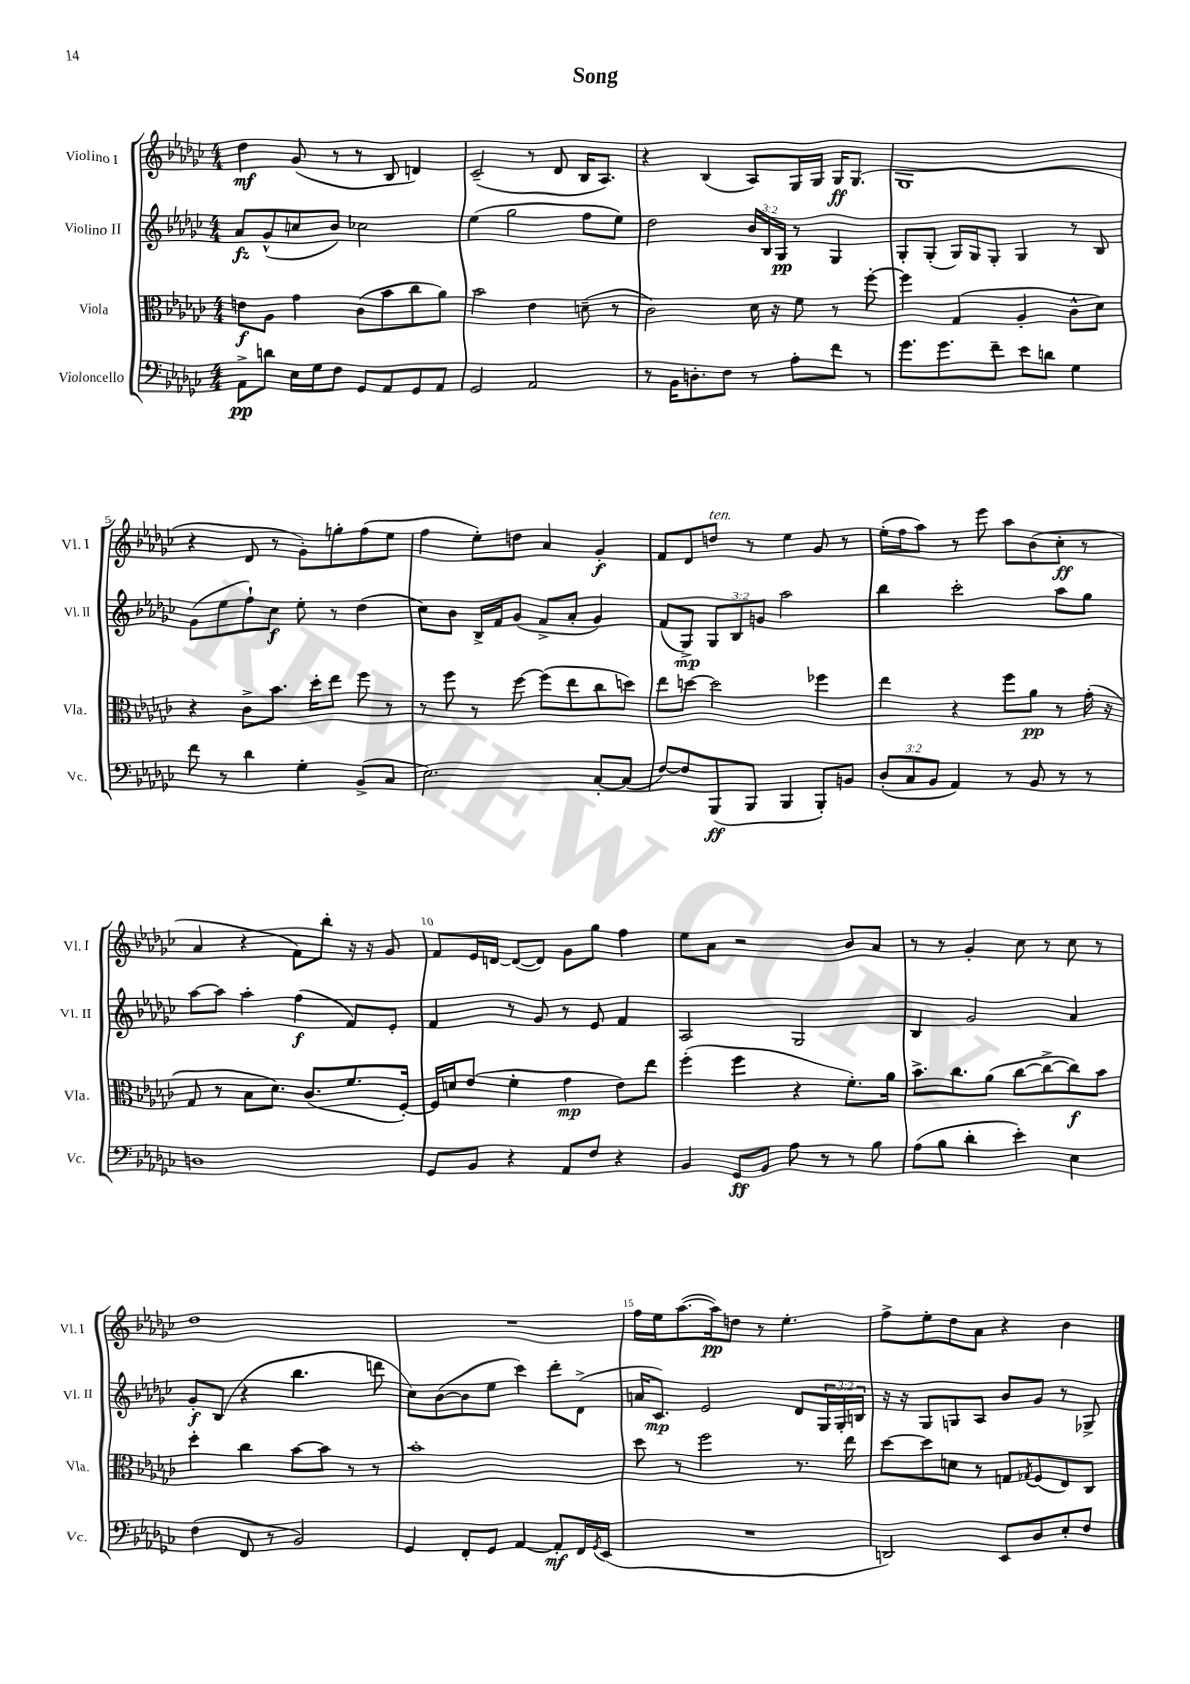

**kern	**kern	**kern	**kern
*staff4	*staff3	*staff2	*staff1
*clefF4	*clefC3	*clefG2	*clefG2
*k[b-e-a-d-g-c-]	*k[b-e-a-d-g-c-]	*k[b-e-a-d-g-c-]	*k[b-e-a-d-g-c-]
*M4/4	*M4/4	*M4/4	*M4/4
8AA-^	8e	8a-	4dd-
8d	8A-	(8g-^^	.
16E-	4g-	8cc	(8g-
16G-	.	.	.
8F	.	8b-)	8r
8GG-	(8c-	2cc-	8r
8AA-	8b-	.	8B-
8GG-	8cc-	.	4d)
8AA-	8a-)	.	.
=	=	=	=
2GG-	2b-	(4ee-	(2c-~
.	.	2gg-	.
2AA-	4e-	.	8r
.	.	.	8d-
.	(8d~	8ff	16B-
.	.	.	8.A-)
.	8r	8ee-)	.
=	=	=	=
8r	2c-)	2dd-	4r
16BB-	.	.	.
8.D'	.	.	.
.	.	.	(4B-
8F	.	.	.
8r	16d-	24b-	8A-)
.	.	24B-	.
.	16r	.	.
.	.	24G-	.
8A-'	8f	8r	16G-
.	.	.	16G-
8f	8r	4G-	16G-
.	.	.	(8.G-
8r	[8ff'	.	.
=	=	=	=
8.g-	4ff]	8G-'	1G-
.	.	(8G-'	.
8.g-	.	.	.
.	(4G-	16G-)	.
.	.	16G-	.
8f~	.	8G-'	.
8e-	4A-'	4G-	.
8d	.	.	.
4G-	8c-^^	8r	.
.	8d-)	8B-	.
=	=	=	=
8f	4r	(8g-	4r
8r	.	8ee-	.
4d-	8c-^	8ff`)	8d-
.	8.b-	8cc-	8r
4G-'	.	8ee-'	8g-')
.	16dd-'	.	.
.	8ee-	8r	8gg'
(8BB-^	8ff	(4dd-	(8ff
8C-	8r	.	8ee-
=	=	=	=
2.E-)	8r	8cc-)	4ff
.	8ff	8b-	.
.	8r	16B-^	8ee-')
.	.	16f	.
.	[8ff	(8g-	8dd
.	(8ff]	8f^	4a-
.	8ee-	8a-'	.
[8C-'	8cc-	4g-)	4g-'
(8C-]	8dd)	.	.
=	=	=	=
[8F)	8ee-	(8f	8f
8F]	[8dd	8G-^)	8d-
(8BBB-	2dd]	12G-	8dd
.	.	12B-	.
8BBB-	.	.	8r
.	.	12g	.
4BBB-	.	2aa-	4ee-
8BBB-')	4ff-	.	8g-
8BB	.	.	8r
=	=	=	=
(12D-'	4ee-	4bb-	(16ee-'
.	.	.	16ff
12C-	.	.	.
.	.	.	8aa-)
12BB-	.	.	.
4AA-)	4r	2ccc-'	8r
.	.	.	8eee-
8r	8ff	.	8aa-
8BB-	8a-	.	(8b-
8r	8r	8aa-	8cc-'
8r	(16g-'	8gg-	8r
.	16r	.	.
=	=	=	=
1D	8G-	[8aa-	4a-
.	8r	8aa-]	.
.	8B-	4aa-'	4r
.	8.d-)	.	.
.	.	(4ff	8f)
.	(8.c-	.	.
.	.	.	8bb-'
.	8.f	8f)	16r
.	.	.	16r
.	.	8e-'	8g-
.	[16F')	.	.
=	=	=	=
8GG-	16F]	4f	8f
.	16d	.	.
8BB-	(8e-	.	16e-
.	.	.	[16d
4r	4f'	8r	(8d_
.	.	8g-	8d])
8AA-	4g-	8r	8g-
8F	.	8e-	8gg-
4r	8e-)	4f	4ff
.	8ee-	.	.
=	=	=	=
4BB-	(4ff'	2A-	8ee-
.	.	.	8a-
8GG-	4ff	.	2r
8BB-	.	.	.
8A-	4r	2G-	.
8r	.	.	.
8r	8.f')	.	8b-
8B-	.	.	8a-
.	16a-	.	.
=	=	=	=
(8A-	8.b-^	4B-	8r
8B-	.	.	8r
.	8.cc-	.	.
4d-'	.	2g-	4g-'
.	(8a-	.	.
4e-')	[8cc-	.	8cc-
.	8cc-^_	.	8r
4E-	8cc-])	4a-	8cc-
.	8b-	.	8r
=	=	=	=
(4F	4dd-'	8g-'	1dd-
.	.	(8B-	.
8FF	4cc-	4r	.
8r	.	.	.
2BB-)	[8b-	4.bb-	.
.	8b-]	.	.
.	8r	.	.
.	8r	8ddd	.
=	=	=	=
4GG-	1b-'	8cc-)	1r
.	.	([8b-	.
8FF'	.	8b-]	.
8GG-	.	8ee-	.
[4AA-	.	4ccc-)	.
8AA-']	.	8ddd-'	.
16FF	.	(8d-^	.
8qGG-	.	.	.
(16EE-	.	.	.
=	=	=	=
1r	8dd-	16a	16ff
.	.	8.c-)	16ee-
.	8r	.	([8.aa-
.	2ff	2e-	.
.	.	.	16aa-])
.	.	.	8dd
.	.	.	8r
.	.	.	4.ee-'
.	8.r	8d-	.
.	.	24G-	.
.	.	24G-'	.
.	16ee-	.	.
.	.	24B	.
=	=	=	=
2DD)	[8dd-	16r	8ff^
.	.	16r	.
.	8dd-]	8G-	8ee-'
.	8d	8G	8dd-
.	8r	8A-	8a-
8EE-	8G	8b-	4r
.	8qG-	.	.
8D-	(8F	8g-	.
8E-'	8E-)	8r	4b-
8F	8C-	8G-^	.
==	==	==	==
*-	*-	*-	*-
